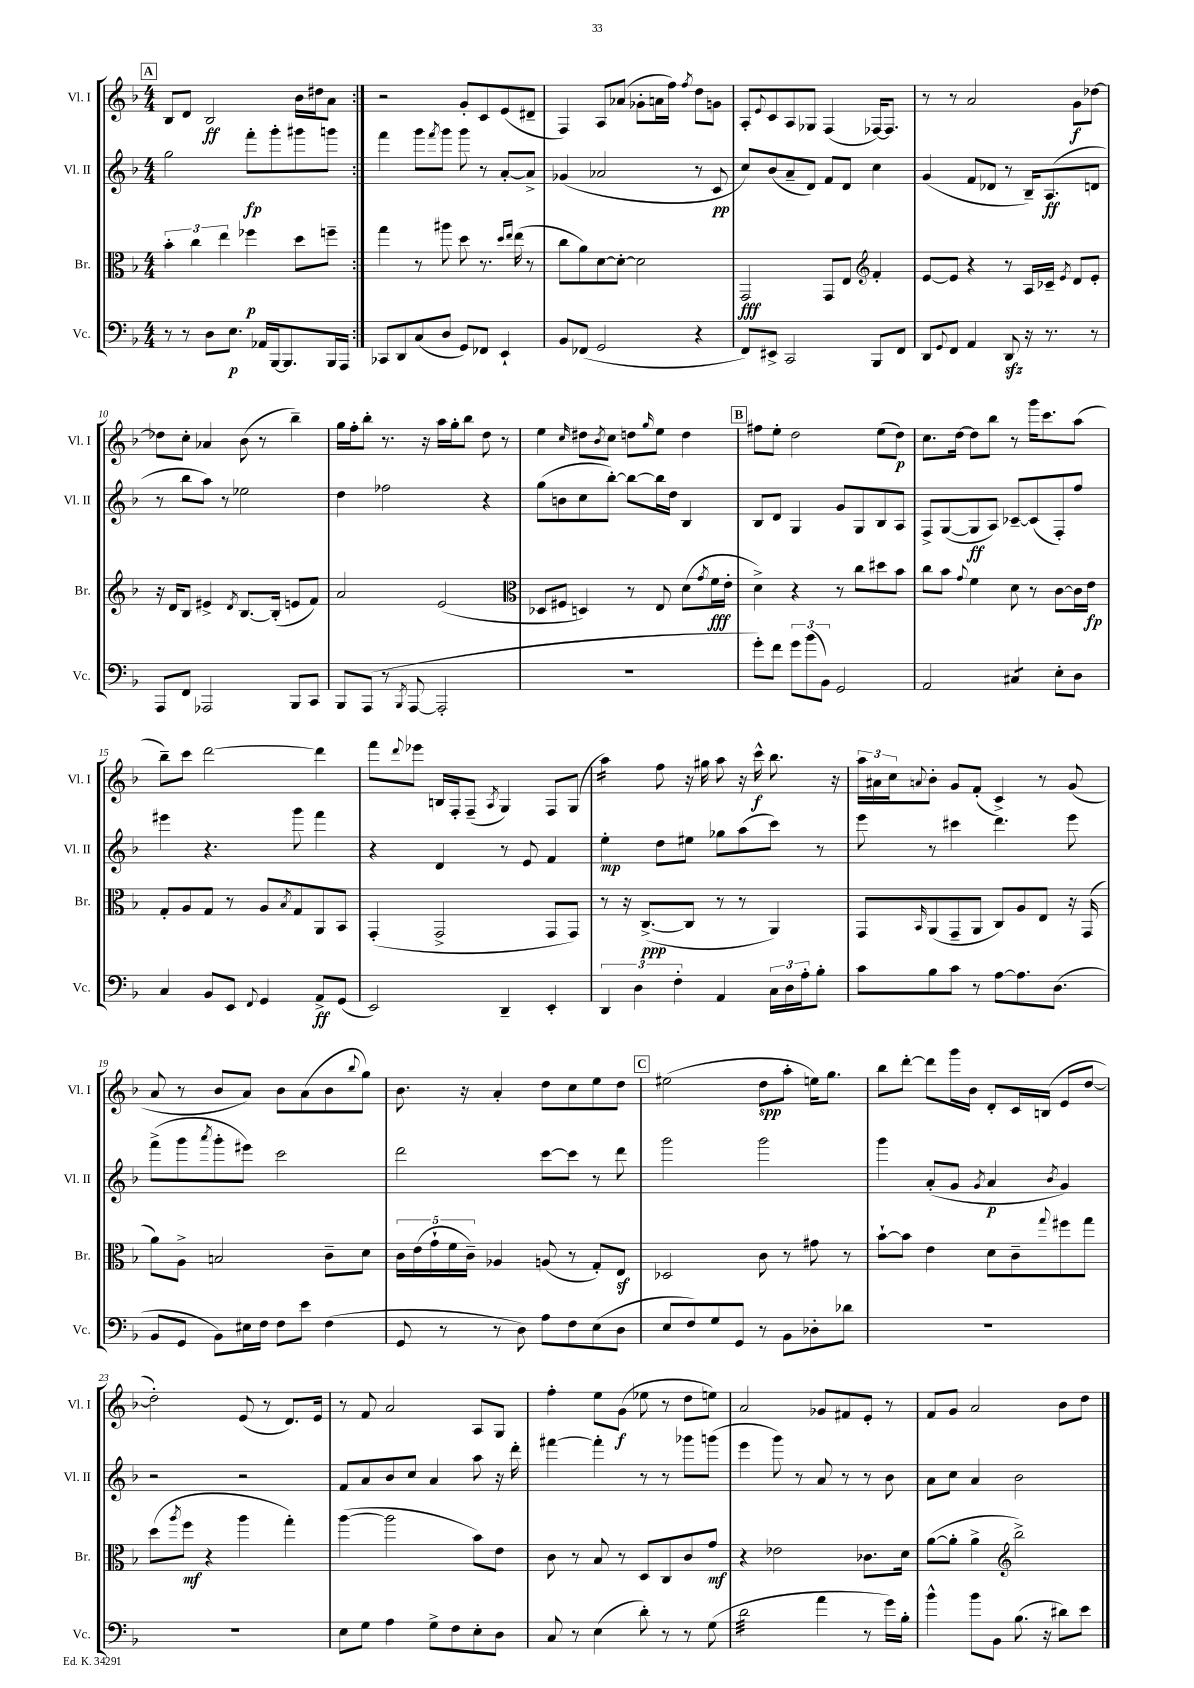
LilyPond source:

<<
\new StaffGroup <<
\new Staff = "s0" \with { instrumentName = "Vl. I" shortInstrumentName = "Vl. I" } {
    \clef treble \key f \major \numericTimeSignature \time 4/4
    \repeat volta 2 { \mark \markup { \box "A" } bes8 d'8 bes2\ff bes'16 dis''16 a'8 | }
    r2 g'8-. c'8 e'8( dis'8-- |
    f4) a8 aes'8( ges'8-. a'16 f''16) \acciaccatura { f''8 } d''8 g'8 |
    a8-. \appoggiatura { e'8 } c'8 a8 ges8 f4( fes16~) fes8. |
    r8 r8 a'2 g'8\f des''8~ |
    des''8 c''8-. aes'4 bes'8( r8 bes''4--) |
    g''16 f''16-. bes''8-. r8. r16 a''16 g''16-. bes''8 d''8 r8 |
    e''4 \grace { c''16 } dis''8 \acciaccatura { bes'8 } c''8 d''8 \grace { g''16 } e''8 d''4 |
    \mark \markup { \box "B" } fis''8 e''8-. d''2 e''8( d''8\p) |
    c''8. d''16~ d''8 bes''8 r8 g'''16 c'''8. a''8( |
    bes''8--) c'''8 d'''2~ d'''4 |
    f'''8 \appoggiatura { d'''8 } ees'''8 b16 f16-. f8--( \acciaccatura { a8 } g4) f8 g8( |
    a''4:16) f''8 r16 gis''16 a''8 r16 c'''16-^\f bes''8. r16 |
    \tuplet 3/2 { a''16 ais'16 c''16 } \appoggiatura { a'8 } bes'8-. g'8 f'8-.( c'4->) r8 g'8( |
    a'8 r8 bes'8 a'8) bes'8 a'8( bes'8 \appoggiatura { bes''8 } g''8) |
    bes'8. r16 a'4-. d''8 c''8 e''8 d''8 |
    \mark \markup { \box "C" } eis''2( d''8\spp a''8-. e''16) g''8. |
    bes''8 d'''8~-. d'''8 g'''16 bes'16 d'8-. c'16 b16( e'8 d''8~ |
    d''2-.) e'8( r8 d'8.) e'16 |
    r8 f'8 a'2 a8 g8 |
    f''4-. e''8 g'8\f( ees''8 r8 d''8 e''8) |
    a'2 ges'8 fis'8 e'8-. r8 |
    f'8 g'8 a'2 bes'8 d''8 \bar "|." |
}
\new Staff = "s1" \with { instrumentName = "Vl. II" shortInstrumentName = "Vl. II" } {
    \clef treble \key f \major \numericTimeSignature \time 4/4
    \repeat volta 2 { \mark \markup { \box "A" } g''2 f'''8-.\fp g'''8-. gis'''8 g'''8 | }
    f'''4 g'''8 \acciaccatura { f'''8 } g'''8 g'''8 r8 a'8~-. a'8-> |
    ges'4( aes'2 r8 c'8\pp |
    c''8) bes'8( a'8-- d'8) f'8 d'8 c''4 |
    g'4( f'8 des'8 r8 bes16--) a8.\ff( d'8 |
    r8 bes''8 a''8) r8 ees''2 |
    d''4 fes''2 r4 |
    g''8( b'8 c''8 bes''8~-.) bes''8~ bes''16 d''16 bes4 |
    \mark \markup { \box "B" } bes8 d'8 g4 g'8 g8 bes8 a8 |
    f8-> g8~( g8\ff a8) ces'8~-- ces'8( f8-.) f''8 |
    eis'''4 r4. g'''8 f'''4 |
    r4 d'4 r8 e'8 f'4 |
    e''4-.\mp d''8 eis''8 ges''8 a''8( c'''8) r8 |
    e'''8 r8 cis'''4 d'''4. e'''8 |
    f'''8->( g'''8 \acciaccatura { a'''8 } g'''8-. eis'''8) c'''2 |
    d'''2 c'''8~ c'''8 r8 d'''8 |
    \mark \markup { \box "C" } g'''2 g'''2 |
    g'''4 a'8-.( g'8 \acciaccatura { g'8 } a'4\p \acciaccatura { bes'8 } g'4) |
    r2 r2 |
    f'8 a'8 bes'8 c''8 a'4 a''8 r16 d'''16-. |
    fis'''4~ fis'''4-. r8 r8 ges'''8 g'''8( |
    e'''4 g'''8) r8 a'8 r8 r8 bes'8 |
    a'8 c''8 a'4 bes'2 \bar "|." |
}
\new Staff = "s2" \with { instrumentName = "Br." shortInstrumentName = "Br." } {
    \clef alto \key f \major \numericTimeSignature \time 4/4
    \repeat volta 2 { \mark \markup { \box "A" } \tuplet 3/2 { bes'4-. c''4 e''4 } fes''4\p d''8 f''8-- | }
    g''4 r8 ais''8 d''8 r8. \grace { d''16 e''16 } e''16( r8 |
    c''8 a'8) d'8~ d'8~-. d'2 |
    g,2\fff g,8 e8 \clef treble f'4-. |
    e'8~ e'8 r4 r8 a16 ces'16-- \acciaccatura { e'8 } d'8 e'8-. |
    r16 d'16 bes8 eis'4-> \acciaccatura { d'8 } bes8.~ bes16-.( e'8 f'8) |
    a'2 e'2( |
    \clef alto des8 fis8 d4) r8 e8 d'8( \acciaccatura { g'8 } f'16\fff e'16-. |
    \mark \markup { \box "B" } d'4->) r4 r8 c''8 dis''8 bes'8 |
    c''8 bes'8 \appoggiatura { g'8 } f'4 d'8 r8 c'8~ c'16 e'16\fp |
    g8-. a8 g8 r8 a8 \acciaccatura { bes8 } g8 a,8 bes,8 |
    g,4-.( g,2-> g,8 g,8) |
    r8 r16 c8.~->\ppp( c8 r8 r8 a,4) |
    g,8 \grace { bes,16 } a,8( g,8-- a,8 c8) a8 e8 r16 g,16( |
    a'8) a8-> b2 c'8-- d'8 |
    \tuplet 5/4 { c'16 e'16( g'16-! f'16 c'16--) } aes4 a8( r8 g8-.) e8\sf |
    \mark \markup { \box "C" } des2 c'8 r8 gis'8 r8 |
    bes'8~-! bes'8 e'4 d'8 c'8-- \appoggiatura { g''8 } fis''8 g''8 |
    d''8( \acciaccatura { a''8 } f''8\mf r4 a''4 g''4-.) |
    a''4~( a''2 bes'8) e'8 |
    c'8 r8 bes8 r8 d8 c8 c'8 g'8\mf |
    r4 ees'2 ces'8. d'16 |
    a'8~( a'8-. a'4-> \clef treble bes''2->) \bar "|." |
}
\new Staff = "s3" \with { instrumentName = "Vc." shortInstrumentName = "Vc." } {
    \clef bass \key f \major \numericTimeSignature \time 4/4
    \repeat volta 2 { \mark \markup { \box "A" } r8 r8 d8 e8.\p aes,16 bes,,16~ bes,,8. bes,,16 a,,16 | }
    ces,8 d,8 c8( d8 g,8) fes,8 e,4-! |
    bes,8 fes,8( g,2 r4 |
    f,8) eis,8-> c,2 bes,,8 f,8 |
    d,8 \appoggiatura { g,8 } f,8 a,4 d,8\sfz r16 r8. r8 |
    a,,8 f,8 aes,,2 bes,,8 c,8 |
    bes,,8 a,,8( r8 \acciaccatura { bes,,8 } a,,8~ a,,2-. |
    R1 |
    \mark \markup { \box "B" } g'8-.) f'8 \tuplet 3/2 { g'8 bes'8( bes,8) } g,2 |
    a,2 cis4:8 e8-. d8 |
    c4 bes,8 e,8 \appoggiatura { f,8 } g,4 a,8->\ff g,8( |
    e,2) d,4-- e,4-. |
    \tuplet 3/2 { d,4 d4 f4-. } a,4 \tuplet 3/2 { c16 d16 a16-. } bes8-. |
    c'8 bes8 c'8 r8 a8~ a8. d8.( |
    bes,8 g,8 bes,8) eis16 f16 f8 e'8 f4( |
    g,8 r8 r8 d8) a8 f8 e8( d8 |
    \mark \markup { \box "C" } e8 f8) g8 g,8 r8 bes,8 des8-. des'8 |
    R1 |
    R1 |
    e8 g8 a4 g8-> f8 e8-. d8 |
    c8 r8 e4( d'8-.) r8 r8 g8( |
    d'2:32 a'4 r8 g'16) bes16-. |
    bes'4-^ bes'8 bes,8 bes8.( r16 dis'8) e'8 \bar "|." |
}
>>
>>
\layout { \context { \Score currentBarNumber = #5 } }
